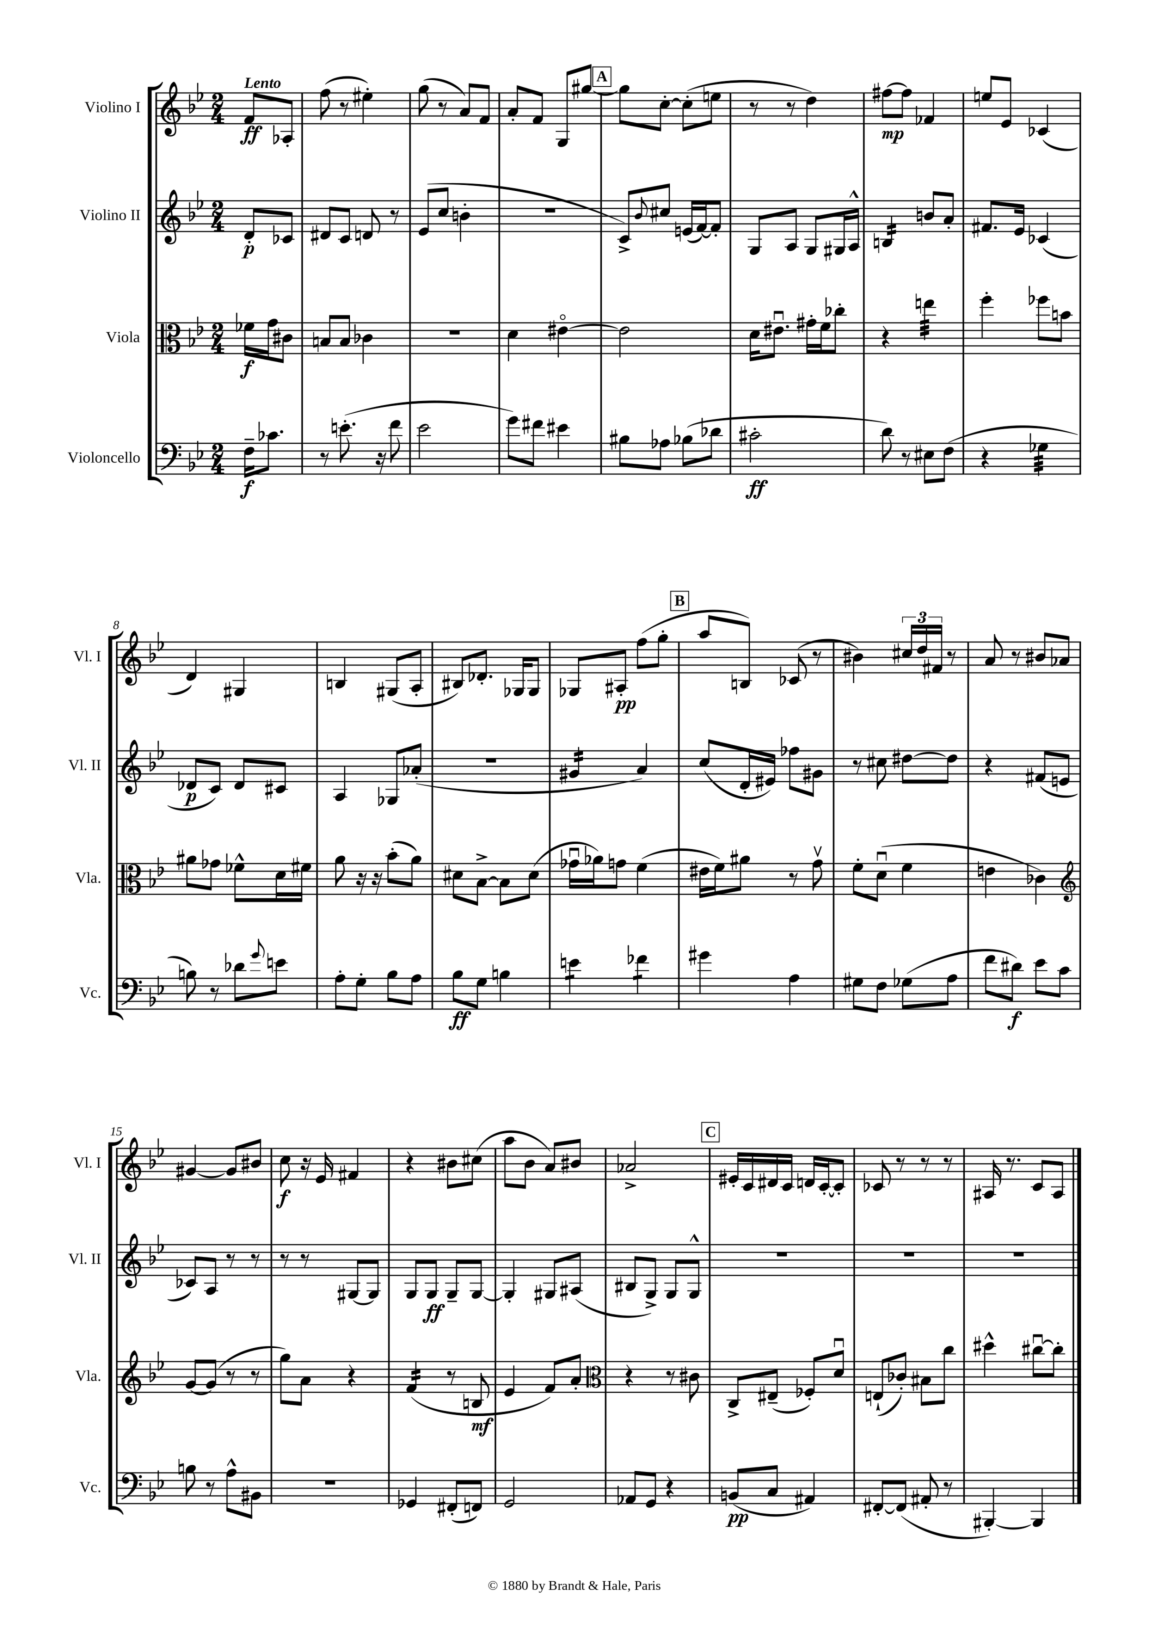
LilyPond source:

<<
\new StaffGroup <<
\new Staff = "s0" \with { instrumentName = "Violino I" shortInstrumentName = "Vl. I" } {
    \clef treble \key bes \major \numericTimeSignature \time 2/4 \partial 4 \tempo "Lento"
    f'8\ff aes8-. |
    f''8( r8 eis''4-.) |
    g''8( r8 a'8) f'8 |
    a'8-. f'8 g8 gis''8~ |
    \mark \markup { \box "A" } gis''8 c''8~-. c''8-.( e''8 |
    r8 r8 d''4) |
    fis''8~\mp fis''8 fes'4 |
    e''8 ees'8 ces'4( |
    d'4) gis4 |
    b4 gis8( a8-. |
    bis8) des'8.-. ges16 ges8 |
    ges8 ais8-.\pp f''8( g''8-. |
    \mark \markup { \box "B" } a''8 b8) ces'8( r8 |
    bis'4) \tuplet 3/2 { cis''16 d''16 fis'16 } r8 |
    a'8 r8 bis'8 aes'8 |
    gis'4~ gis'8 bis'8 |
    c''8\f r16 ees'16 fis'4 |
    r4 bis'8 cis''8( |
    a''8 bes'8 a'8) bis'8 |
    aes'2-> |
    \mark \markup { \box "C" } eis'16-. c'16 dis'16 c'16 d'16 c'16~-. c'8-. |
    ces'8 r8 r8 r8 |
    ais16 r8. c'8 ais8 \bar "|." |
}
\new Staff = "s1" \with { instrumentName = "Violino II" shortInstrumentName = "Vl. II" } {
    \clef treble \key bes \major \numericTimeSignature \time 2/4 \partial 4
    d'8-.\p ces'8 |
    dis'8 c'8 d'8 r8 |
    ees'8( c''8 b'4-. |
    R2 |
    \mark \markup { \box "A" } c'8->) \appoggiatura { bes'8 } cis''8 e'16( f'16~) f'8-. |
    g8 a8 g8 gis16 a16-^ |
    b4:16 b'8 a'8-. |
    fis'8. ees'16 ces'4( |
    des'8\p c'8) des'8 cis'8 |
    a4 ges8 aes'8-.( |
    R2 |
    gis'4:16 a'4) |
    \mark \markup { \box "B" } c''8( d'16-. eis'16) fes''8 gis'8 |
    r8 cis''8 dis''8~ dis''8 |
    r4 fis'8( e'8 |
    ces'8) a8 r8 r8 |
    r8 r8 gis8~ gis8 |
    g8 g8\ff g8-- g8~ |
    g4-. gis8 ais8( |
    bis8 g8->) g8 g8-^ |
    \mark \markup { \box "C" } R2 |
    R2 |
    R2 \bar "|." |
}
\new Staff = "s2" \with { instrumentName = "Viola" shortInstrumentName = "Vla." } {
    \clef alto \key bes \major \numericTimeSignature \time 2/4 \partial 4
    fes'16\f g'16 cis'8 |
    b8 b8 ces'4 |
    r2 |
    d'4 eis'4~\flageolet |
    \mark \markup { \box "A" } eis'2 |
    d'16 eis'8.\downbow gis'16-. f'16 ces''8-. |
    r4 e''4:32 |
    f''4-. fes''8 b'8 |
    ais'8 ges'8 fes'8-^ d'16 fis'16 |
    a'8 r16 r16 bes'8-.( a'8) |
    dis'8 bes8~-> bes8 dis'8( |
    ges'16\downbow aes'16) g'8 f'4( |
    \mark \markup { \box "B" } eis'16 f'16) ais'8 r8 g'8\upbow |
    f'8-. d'8\downbow( f'4 |
    e'4 ces'4) |
    \clef treble g'8~ g'8( r8 r8 |
    g''8) a'8 r4 |
    f'4:16( r8 b8\mf |
    ees'4 f'8) a'8-. |
    \clef alto r4 r8 cis'8 |
    \mark \markup { \box "C" } c8-> eis8--( fes8-.) d'8\downbow |
    e8-!( ces'8-.) bis8 c''8 |
    dis''4-^ cis''8~\downbow cis''8-. \bar "|." |
}
\new Staff = "s3" \with { instrumentName = "Violoncello" shortInstrumentName = "Vc." } {
    \clef bass \key bes \major \numericTimeSignature \time 2/4 \partial 4
    f16--\f ces'8. |
    r8 e'8.-.( r16 f'8 |
    ees'2 |
    g'8) fis'8 eis'4 |
    \mark \markup { \box "A" } bis8 aes8 bes8( des'8 |
    cis'2-.\ff |
    d'8) r8 eis8 f8( |
    r4 ges4:32 |
    b8) r8 des'8 \appoggiatura { g'8 } e'8 |
    a8-. g8-. bes8 a8 |
    bes8\ff g8 b4 |
    e'4:8 fes'4:8 |
    \mark \markup { \box "B" } gis'4 a4 |
    gis8 f8 ges8( a8 |
    f'8 dis'8\f) ees'8 c'8 |
    b8 r8 a8-^ bis,8 |
    r2 |
    ges,4 fis,8-.( f,8) |
    g,2 |
    aes,8 g,8 r4 |
    \mark \markup { \box "C" } b,8\pp( c8 ais,4) |
    fis,8~-. fis,8( ais,8-. r8 |
    bis,,4~-.) bis,,4 \bar "|." |
}
>>
>>
